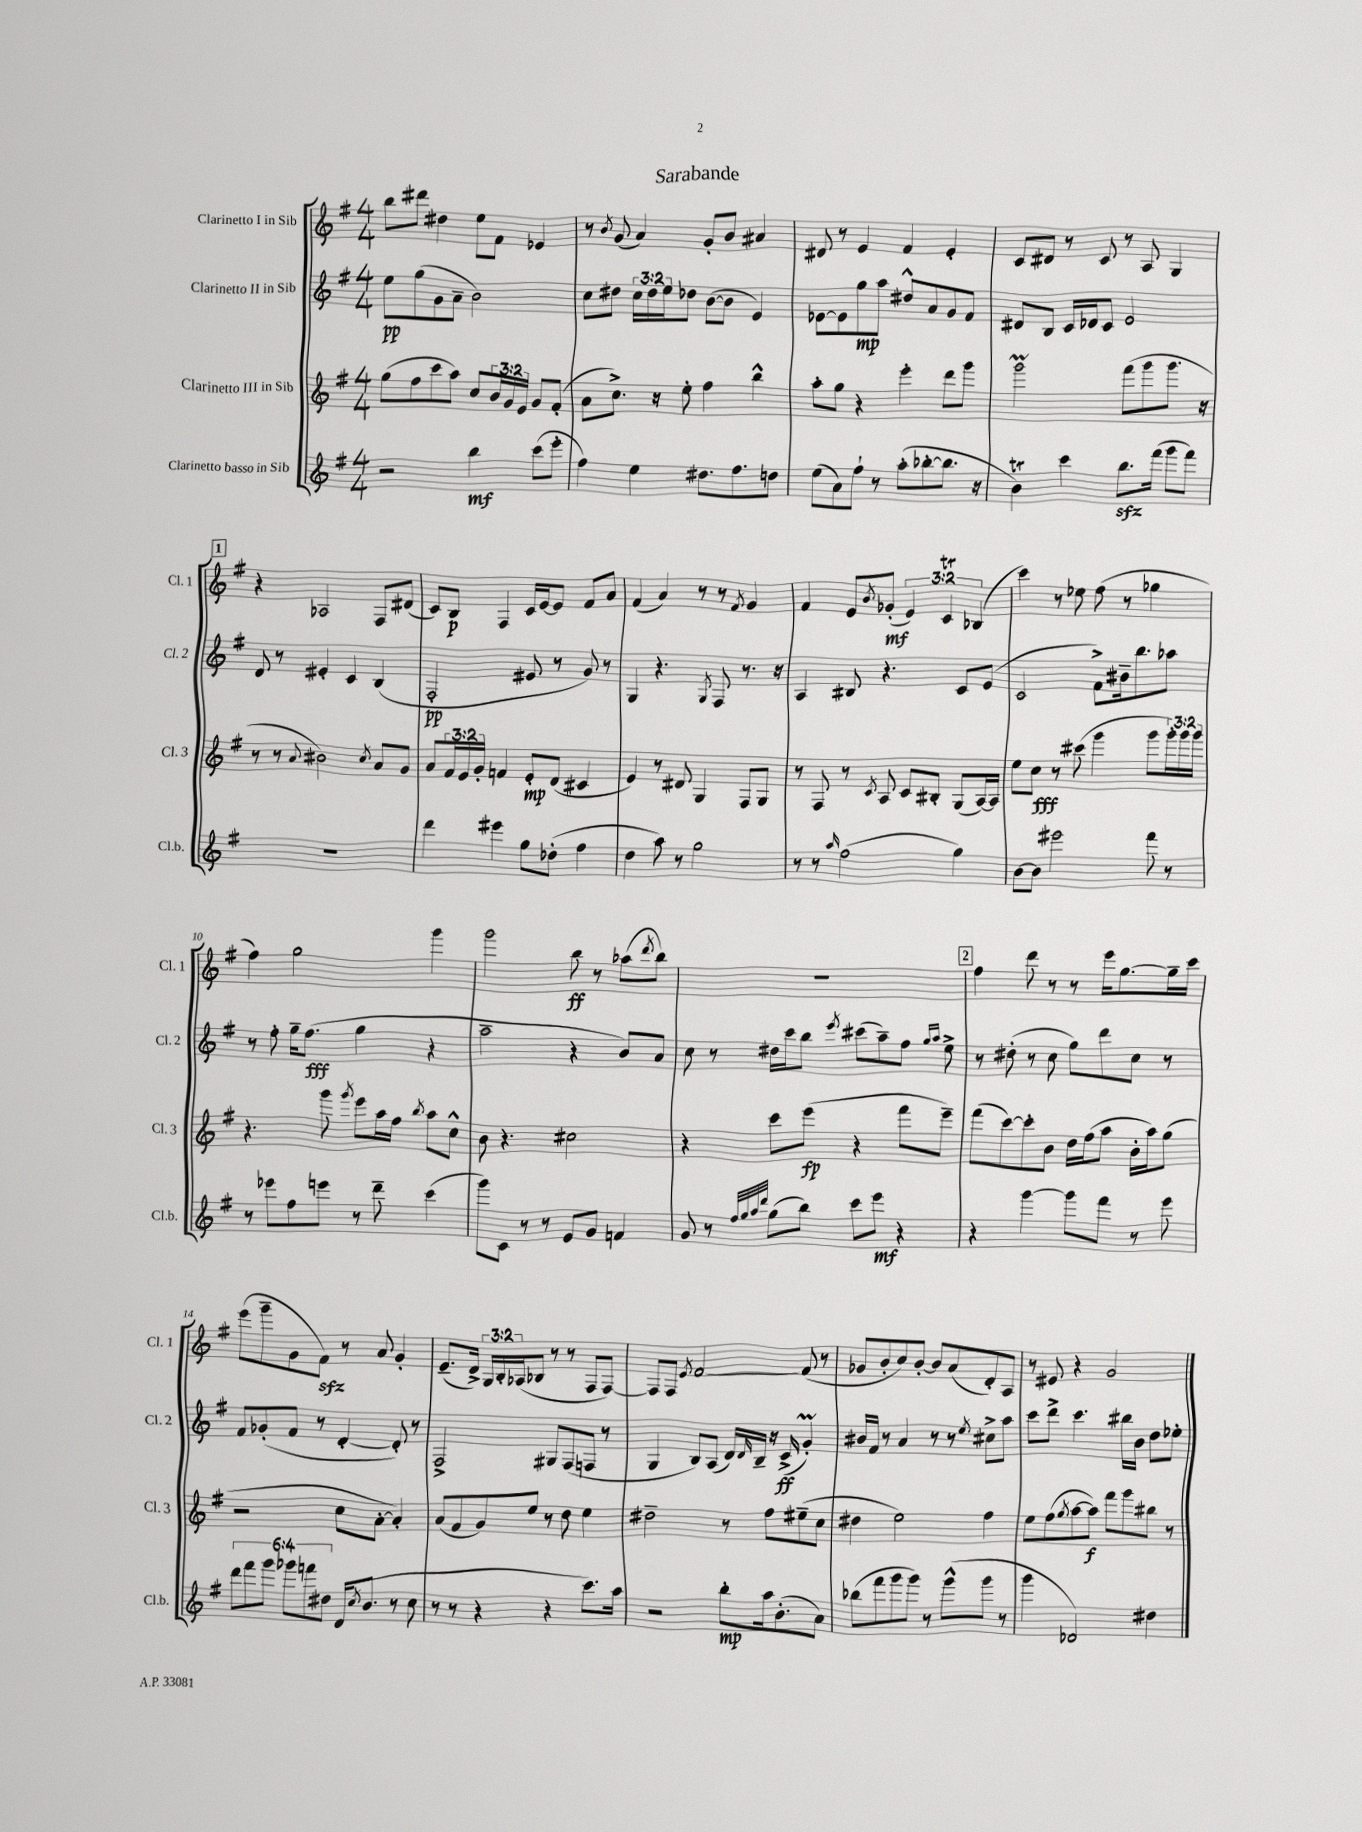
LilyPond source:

\header { title = "Sarabande" }
<<
\new StaffGroup <<
\new Staff = "s0" \with { instrumentName = "Clarinetto I in Sib" shortInstrumentName = "Cl. 1" } {
    \clef treble \key g \major \numericTimeSignature \time 4/4 \override Staff.TupletNumber.text = #tuplet-number::calc-fraction-text
    b''8 dis'''8 dis''4 e''8 fis'8 ees'4 |
    r8 \acciaccatura { b'8 } g'8( a'4) g'8-. b'8 ais'4 |
    dis'8 r8 e'4 fis'4 e'4-. |
    c'8 dis'8 r8 c'8 r8 a8 g4 |
    \mark \markup { \box "1" } r4 aes2 fis8 dis'8( |
    c'8) b8\p fis4 c'16 e'16~ e'8 fis'8 a'8 |
    fis'4( a'4) r8 r8 \acciaccatura { fis'8 } g'4 |
    fis'4 e'8 \acciaccatura { b'8 } ges'8-.\mf( \tuplet 3/2 { e'4) c'4\trill bes4( } |
    c'''4) r8 ees''8 fis''8( r8 ges''4 |
    fis''4) g''2 g'''4 |
    g'''2 b''8\ff r8 aes''8( \acciaccatura { d'''8 } b''8) |
    R1 |
    \mark \markup { \box "2" } fis''4 d'''8 r8 r8 e'''16 g''8.~ g''16-- c'''16 |
    e'''8( g'''8-- g'8 fis'8\sfz) r8 a'8 g'4-. |
    e'8.--( d'16->) \tuplet 3/2 { g16 b16-. aes16( } bes8 r8 r8 fis8 fis8~) |
    fis8 fis8 \acciaccatura { e'8 } fis'2~ fis'8( r8 |
    ges'8 b'8-. c''8) b'8~-. b'8 a'8( d'8-.) a8 |
    r8 eis'8 r4 g'2 \bar "|." |
}
\new Staff = "s1" \with { instrumentName = "Clarinetto II in Sib" shortInstrumentName = "Cl. 2" } {
    \clef treble \key g \major \numericTimeSignature \time 4/4 \override Staff.TupletNumber.text = #tuplet-number::calc-fraction-text
    e''8\pp g''8( g'8 a'8-- b'2) |
    c''8 dis''8 \tuplet 3/2 { c''16 dis''16 e''16 } des''8 b'8~( b'8 e'4) |
    ees'8~ ees'8 g''8\mp a''8 dis''8-^ a'8 g'8 fis'8 |
    dis'8 b8 c'16 des'16 c'8 e'2 |
    \mark \markup { \box "1" } d'8 r8 eis'4-. c'4 b4( |
    fis2-.\pp eis'8 r8 g'8) r8 |
    g4 r4. \acciaccatura { g8 } fis8 r8. r16 |
    a4 bis8 r4. c'8 e'8( |
    c'2 fis'8->) bis'16-- b''8. aes''8 |
    r8 fis''8-. g''16-- fis''8.\fff( g''4 r4 |
    a''2-- r4 b'8) a'8 |
    c''8 r8 dis''16 c'''16 b''8 \acciaccatura { e'''8 } cis'''8( a''8--) fis''8 \grace { g''16 a''16 } e''8-> |
    \mark \markup { \box "2" } r8 dis''8-.( r8 c''8 g''8) d'''8 c''8 r8 |
    fis'8 ges'8-.( fis'8 r8 d'4~-. d'8-.) r8 |
    fis2-> gis8 fis8( f8 r8 |
    g4 b8) a8( d'16) \grace { d'16 } b16-- r16 c'16->\ff( g'4-.\prall) |
    bis'16 fis'16 r8 a'4 r8 r8 \acciaccatura { e''8 } cis''8-> a''8 |
    c'''8 d'''8-> c'''4. bis''16 b'16 d''8 ees''8-. \bar "|." |
}
\new Staff = "s2" \with { instrumentName = "Clarinetto III in Sib" shortInstrumentName = "Cl. 3" } {
    \clef treble \key g \major \numericTimeSignature \time 4/4 \override Staff.TupletNumber.text = #tuplet-number::calc-fraction-text
    g''8( fis''8 c'''8 a''8) c''8 \tuplet 3/2 { b'16 g'16 e'16 } g'8 fis'8-.( |
    a'8 c''8.->) r16 e''8-. fis''4 b''4-^ |
    a''8-. g''8 r4 e'''4-. d'''8 g'''8 |
    g'''2\prall fis'''8( g'''8 g'''8. r16 |
    \mark \markup { \box "1" } r8 r8 \appoggiatura { a'8 } bis'2) \acciaccatura { c''8 } a'8 g'8 |
    a'8 \tuplet 3/2 { fis'16 e'16 g'16-. } f'4 e'8-.\mp d'8( cis'4 |
    e'4) r8 dis'8 g4 fis8 g8 |
    r8 fis8 r8 \acciaccatura { c'8 } a8 c'8 bis8-. g8( a16~) a16 |
    e''8 c''8\fff r8 cis'''8( g'''4 g'''8 \tuplet 3/2 { g'''16-.) g'''16 g'''16 } |
    r4. g'''8 \acciaccatura { g'''8 } e'''8 a''16 fis''16 \acciaccatura { b''8 } a''8 c''8-^ |
    b'8 r4. cis''2 |
    r4 c'''8 e'''8\fp( r4 fis'''8 e'''8--) |
    \mark \markup { \box "2" } fis'''8( c'''8~) c'''8-. b'8 d''16 fis''16( a''8 b'16-. a''16) g''8( |
    r2 c''8 a'8~-. a'4-.) |
    a'8( fis'8 g'8) e''8 r8 d''8 e''4 |
    dis''2-- r8 fis''8 eis''8--( c''8 |
    dis''4 e''2) fis''4 |
    e''8 fis''8( \acciaccatura { g''8 } a''8~ a''8\f) fis'''8 g'''8 bis''8 r8 \bar "|." |
}
\new Staff = "s3" \with { instrumentName = "Clarinetto basso in Sib" shortInstrumentName = "Cl.b." } {
    \clef treble \key g \major \numericTimeSignature \time 4/4 \override Staff.TupletNumber.text = #tuplet-number::calc-fraction-text
    r2 b''4\mf c'''8( e'''8-. |
    fis''4) e''4 dis''8. fis''8. d''8 |
    e''8( a'8) fis''8-! r8 a''8-.( bes''8~-. bes''8. r16 |
    b'4\trill) c'''4 b''8.\sfz fis'''16( g'''8 fis'''8) |
    \mark \markup { \box "1" } R1 |
    d'''4 eis'''4 g''8 des''8-.( fis''4 |
    d''4 a''8) r8 g''2 |
    r8 r8 \grace { a''16 } fis''2( g''4) |
    b'8~ b'8 eis'''2 fis'''8 r8 |
    r8 ees'''8 fis''8 e'''8 r8 d'''8-- c'''4( |
    g'''8) c'8 r8 r8 e'8 g'8 f'4 |
    g'8 r8 \grace { fis''32 g''32 a''32 d'''32 } g''8( b''8) c'''8 e'''8\mf r4 |
    \mark \markup { \box "2" } r4 g'''4~ g'''8 fis'''8 r8 e'''8 |
    \tuplet 6/4 { d'''8 fis'''8 g'''8 ges'''8 f'''8 dis''8 } d'16( \acciaccatura { c''8 } b'8. r8 c''8 |
    r8 r8 r4 r4 c'''8.) a''16 |
    r2 b''8-.\mp a''16 b'8.-.( a'8) |
    bes''8( fis'''8 g'''8 g'''8) r8 g'''8-^( g'''8 r8 |
    g'''4 des'2) dis''4 \bar "|." |
}
>>
>>
